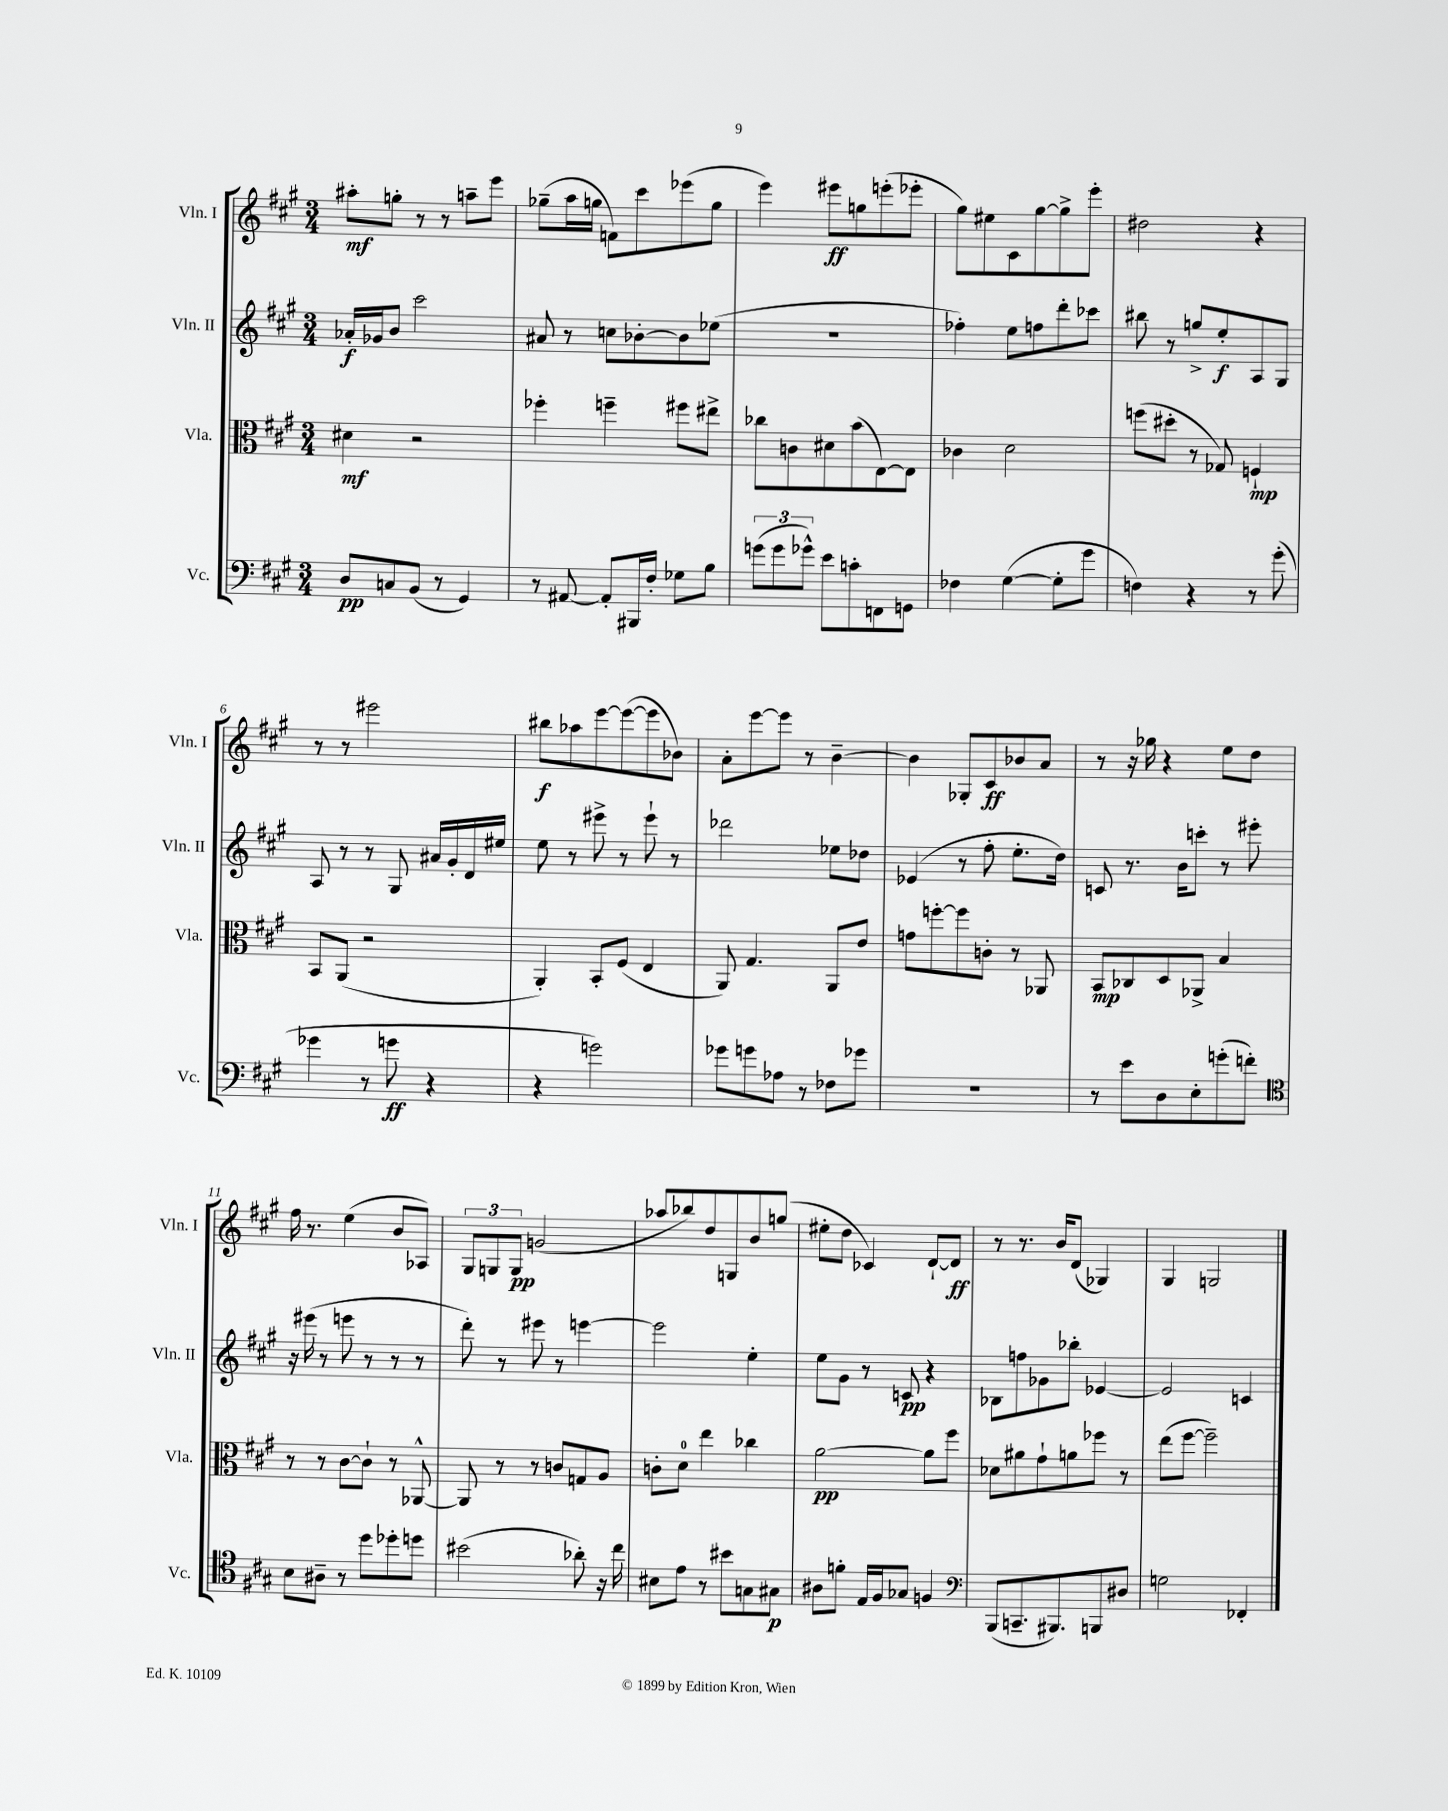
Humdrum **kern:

**kern	**kern	**kern	**kern
*staff4	*staff3	*staff2	*staff1
*clefF4	*clefC3	*clefG2	*clefG2
*k[f#c#g#]	*k[f#c#g#]	*k[f#c#g#]	*k[f#c#g#]
*M3/4	*M3/4	*M3/4	*M3/4
8D	4d#	16a-'	8aa#'
.	.	16g-	.
8C	.	8b	8gg'
(8BB	2r	2ccc#	8r
8r	.	.	8r
4GG#)	.	.	8aa~
.	.	.	8eee
=	=	=	=
8r	4ff-'	8a#	(8gg-~
[8AA#	.	8r	16aa
.	.	.	16gg
8AA#']	4ff~	8cc	8f)
16BBB#	.	[8b-'	8ccc#
16F#'	.	.	.
8G-	8ff#	8b-]	(8eee-
8B	8ee#^	(8ee-	8gg
=	=	=	=
(12g	8cc-	2.r	4eee)
12g	.	.	.
.	8c	.	.
12g-^^)	.	.	.
8e	8d#	.	8eee#
8c'	(8b	.	8gg
8FF	[8E)	.	(8eee'
8GG	8E]	.	8eee-'
=	=	=	=
4F-	4c-	4ff-')	8gg#)
.	.	.	8ee#
([4G#	2d	8ee	8c#
.	.	8ff	[8gg#
8G#']	.	8ddd'	8gg#^]
8g#	.	8ccc-	8eee'
=	=	=	=
4F)	(8ff	8bb#	2dd#
.	8dd#'	8r	.
4r	8r	8gg^	.
.	8G-)	8ee'	.
8r	4F`	8A	4r
(8g#'	.	8G#	.
=	=	=	=
4g-	8BB	8A	8r
.	(8AA	8r	8r
8r	2r	8r	2eee#
8g	.	8G#	.
4r	.	16a#	.
.	.	16g#'	.
.	.	16d	.
.	.	16ee#	.
=	=	=	=
4r	4AA')	8ee	8bb#
.	.	8r	8aa-
2g)	8BB'	8eee#^	[8eee
.	(8F#	8r	(8eee_
.	4E	8eee#`	8eee]
.	.	8r	8b-)
=	=	=	=
8g-	8AA)	2ddd-	8a'
8g	4.G#	.	[8eee
8A-	.	.	8eee]
8r	.	.	8r
8F-	8AA	8ee-	[4b~
8g-	8e	8dd-	.
=	=	=	=
2.r	8g	(4e-	4b]
.	[8ff'	.	.
.	8ff]	8r	8G-'
.	8c'	8ff#'	8c#
.	8r	8.ee'	8b-
.	8AA-	.	8a
.	.	16dd)	.
=	=	=	=
8r	8BB	8c	8r
8e	8C-	8.r	16r
.	.	.	16gg-
8D	8D	.	4r
.	.	16b	.
8E'	8AA-^	8ccc'	.
(8g'	4B	8r	8ee
8f')	.	8eee#'	8dd
=	=	=	=
*clefC4	*	*	*
8B	8r	16r	16ff#
.	.	(16eee#	8.r
8A#~	8r	8r	.
8r	[8c#	8eee	(4ee
8dd	8c#`]	8r	.
8dd-'	8r	8r	8b
8dd	[8AA-^^	8r	8A-)
=	=	=	=
(2b#	8AA-]	8ddd')	12G#
.	.	.	12G
.	8r	8r	.
.	.	.	12G
.	8r	8eee#	(2g
.	8c	8r	.
8a-')	8G	[4eee	.
16r	8A	.	.
16cc#	.	.	.
=	=	=	=
8B#	8c'	2eee]	8aa-
8e	8d	.	8bb-)
8r	4ee	.	8dd
8b#	.	.	8G
8G	4cc-	4ee'	8b
8G#	.	.	(8gg
=	=	=	=
8A#	[2a	8ee	8ee#'
8f'	.	8g#	8dd
16E	.	8r	4c-)
16F#	.	.	.
8G-	.	8c	.
4F	8a]	4r	[8d`
.	8ff#	.	8d]
=	=	=	=
*clefF4	*	*	*
(8BBB	8d-	8B-	8r
8.CC~	8a#	8ff	8.r
.	8g#`	8g-	.
8.BBB#)	.	.	16b
.	8a	8bb-'	(8d
8BBB	8ff-	[4e-	4G-)
8D#	8r	.	.
=	=	=	=
2G	(8ee	2e-]	4G#
.	[8ff#	.	.
.	2ff#~])	.	2G
4FF-'	.	4c	.
==	==	==	==
*-	*-	*-	*-
